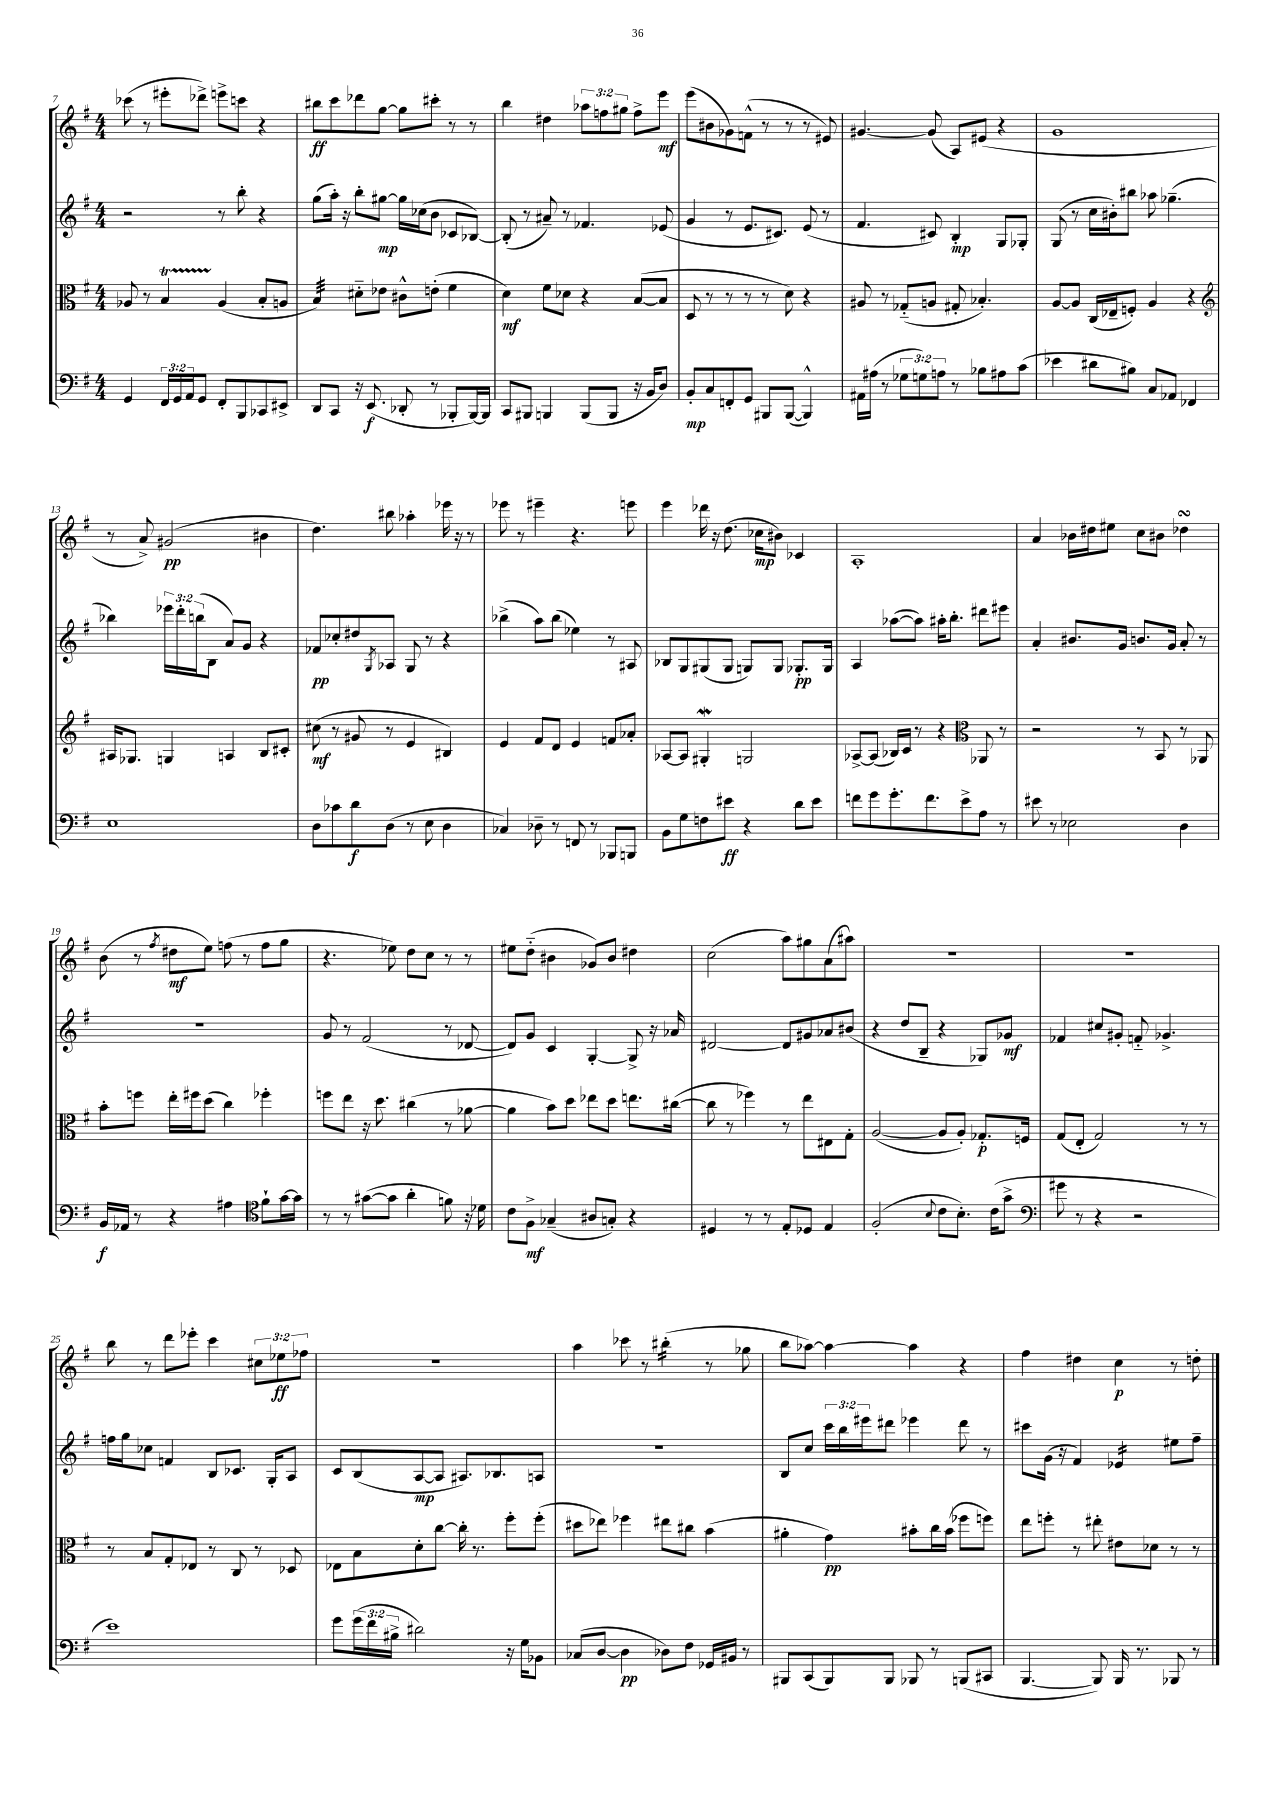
<<
\new StaffGroup <<
\new Staff = "s0" {
    \clef treble \key g \major \numericTimeSignature \time 4/4 \override Staff.TupletNumber.text = #tuplet-number::calc-fraction-text
    ces'''8( r8 eis'''8-. des'''8->) e'''8-> c'''8 r4 |
    bis''8\ff c'''8 des'''8 g''8~ g''8 cis'''8-. r8 r8 |
    b''4 dis''4 \tuplet 3/2 { aes''8 f''8 gis''8 } f''8-> e'''8\mf |
    e'''8( bis'8 ges'8) f'8-^( r8 r8 r8 eis'8) |
    gis'4.~ gis'8( a8) eis'8( r4 |
    g'1 |
    r8 a'8->) gis'2\pp( bis'4 |
    d''4.) bis''8 aes''4-. ees'''16 r16 r8 |
    ees'''8 r8 eis'''4-- r4. e'''8 |
    e'''4 des'''16 r16 d''8.( ces''16\mp bis'8) ces'4 |
    a1-. |
    a'4 bes'16 dis''16 eis''8 c''8 bis'8 des''4\turn |
    b'8( r8 \acciaccatura { fis''8 } dis''8\mf e''8) f''8( r8 f''8 g''8 |
    r4. ees''8) d''8 c''8 r8 r8 |
    eis''8 d''8-_( bis'4 ges'8) bis'8 dis''4 |
    c''2( a''8) gis''8 a'8( ais''8) |
    R1 |
    R1 |
    b''8 r8 d'''8 ees'''8-. c'''4 \tuplet 3/2 { cis''8 ees''8\ff fes''8 } |
    R1 |
    a''4 ces'''8 r8 bis''4:16-.( r8 ges''8 |
    b''8 aes''8~) aes''4~ aes''4 r4 |
    fis''4 dis''4 c''4\p r8 d''8-. \bar "|." |
}
\new Staff = "s1" {
    \clef treble \key g \major \numericTimeSignature \time 4/4 \override Staff.TupletNumber.text = #tuplet-number::calc-fraction-text
    r2 r8 b''8-. r4 |
    g''8( a''16-.) r16 b''8-. gis''8~\mp gis''16 ces''16( b'8 ces'8 bes8~) |
    bes8-.( r8 ais'8--) r8 fes'4. ees'8( |
    g'4 r8 e'8. cis'8.) e'8( r8 |
    fis'4. cis'8) b4-.\mp g8 ges8-. |
    g8( r8 c''16 bis'16-.) bis''8 aes''8 ges''4.--( |
    bes''4) \tuplet 3/2 { ees'''16 d'''16-. b''16( } b8 a'8) g'8 r4 |
    fes'8\pp ces''8-. dis''8 \acciaccatura { g8 } aes8 g8 r8 r4 |
    bes''4->( a''8) bes''8( ees''4) r8 ais8 |
    bes8 g8 gis8( gis8 g8) g8 ges8.-.\pp ges16 |
    a4 aes''8~( aes''8) ais''16-. b''8.-. dis'''8 eis'''8 |
    a'4-. bis'8. g'16 b'8. g'16 a'8-. r8 |
    R1 |
    g'8 r8 fis'2( r8 des'8~ |
    des'8) g'8 c'4 g4~-. g8-> r16 aes'16 |
    dis'2~ dis'8 gis'8 aes'8 bis'8( |
    r4 d''8 b8-- r4 ges8) ges'8\mf |
    fes'4 cis''8 gis'8-. f'8-_ ges'4.-> |
    f''16 g''16 ces''8 f'4 b8 ces'8. g16-. a8 |
    c'8 b8( a8~\mp a8 ais8.) bes8. a8 |
    R1 |
    b8 c''8 \tuplet 3/2 { c'''16 b''16 eis'''16 } dis'''8 ees'''4 dis'''8 r8 |
    cis'''8 g'16( r16 fis'4) ees'4:16 eis''8 fis''8-- \bar "|." |
}
\new Staff = "s2" {
    \clef alto \key g \major \numericTimeSignature \time 4/4
    aes8 r8 b4\startTrillSpan aes4\stopTrillSpan( b8-. a8 |
    b4:32) dis'8-_ ees'8 cis'8-^ e'8-.( fis'4 |
    d'4\mf) fis'8 des'8 r4 b8~( b8 |
    d8 r8 r8 r8 r8 d'8) r4 |
    ais8 r8 ges8-_( a8 gis8-. bes4.-.) |
    a8~ a8 c16( ees16-- f8-.) a4 r4 |
    \clef treble ais16 ges8. g4 a4 b8 cis'8-. |
    cis''8\mf( r8 gis'8 r8 e'4 bis4) |
    e'4 fis'8 d'8 e'4 f'8 aes'8-. |
    aes8~ aes8 gis4-.\mordent g2 |
    aes8~-> aes8( bes16) c'16 r8 r4 \clef alto aes,8 r8 |
    r2 r8 b,8 r8 aes,8 |
    b'8-. f''8 e''16-. fis''16 d''8( c''4) fes''4-. |
    f''8 e''8 r16 d''8. cis''4( r8 aes'8~ |
    aes'4 b'8) d''8 ees''8 d''8 e''8. cis''16~( |
    cis''8 r8 fes''4) r8 e''8 eis8 g8-. |
    a2~( a8 a8-.) ges8.-.\p f16 |
    g8( e8-. g2) r8 r8 |
    r8 b8 g8-. ees8 r8 c8 r8 des8 |
    ees8 b8 d'8-. c''8~ c''16-. r8. fis''8-. fis''8-.( |
    dis''8 ees''8) fes''4 eis''8 cis''8 b'4( |
    ais'4-. g'4\pp) bis'8-. c''16 bis'16( fes''8 f''8) |
    e''8 f''8-. r8 eis''8-. eis'8 des'8 r8 r8 \bar "|." |
}
\new Staff = "s3" {
    \clef bass \key g \major \numericTimeSignature \time 4/4 \override Staff.TupletNumber.text = #tuplet-number::calc-fraction-text
    g,4 \tuplet 3/2 { fis,16 g,16 a,16 } g,8 fis,8-. b,,8 ces,8 eis,8-> |
    d,8 c,8 r16 e,8.\f( des,8-. r8 bes,,8-. bes,,16~) bes,,16 |
    c,8 bis,,8 b,,4 b,,8( b,,8 r16 b,16 d8) |
    b,8-.\mp c8 f,8-. g,8 bis,,8 bis,,8~( bis,,4-^) |
    ais,16 ais16( r8 \tuplet 3/2 { ges8 g8) a8 } r8 bes8 ais8 c'8( |
    ees'4 dis'8 bis8) c8 aes,8 fes,4 |
    e1 |
    d8 ces'8 d'8\f d8( r8 e8 d4 |
    ces4) des8-- r8 f,8 r8 bes,,8 b,,8 |
    b,8 g8 f8 eis'8\ff r4 d'8 eis'8 |
    f'8 g'8 g'8.-. f'8. e'8-> a8 r8 |
    eis'8 r8 ees2 d4 |
    b,16\f aes,16 r8 r4 ais4 \clef tenor fis'8-! g'16~ g'16 |
    r8 r8 gis'8~( gis'8 a'4-. f'8) r16 des'16 |
    c'8 fis8->\mf ges4--( ais8 g8-.) r4 |
    dis4 r8 r8 e8-. des8 e4 |
    fis2-.( \appoggiatura { b8 } c'8 b8.-.) c'16( g'8-> |
    \clef bass gis'8 r8 r4 r2 |
    e'1) |
    g'8 \tuplet 3/2 { g'16( fis'16 bis16-> } dis'2) r16 g16 bes,8 |
    ces8( d8~ d4\pp des8) fis8 ges,16 bis,16 r8 |
    bis,,8 c,8( bis,,8) bis,,8 bes,,8 r8 b,,8( cis,8 |
    b,,4.~ b,,8) b,,16 r8. bes,,8 r8 \bar "|." |
}
>>
>>
\layout { \context { \Score currentBarNumber = #7 } }
